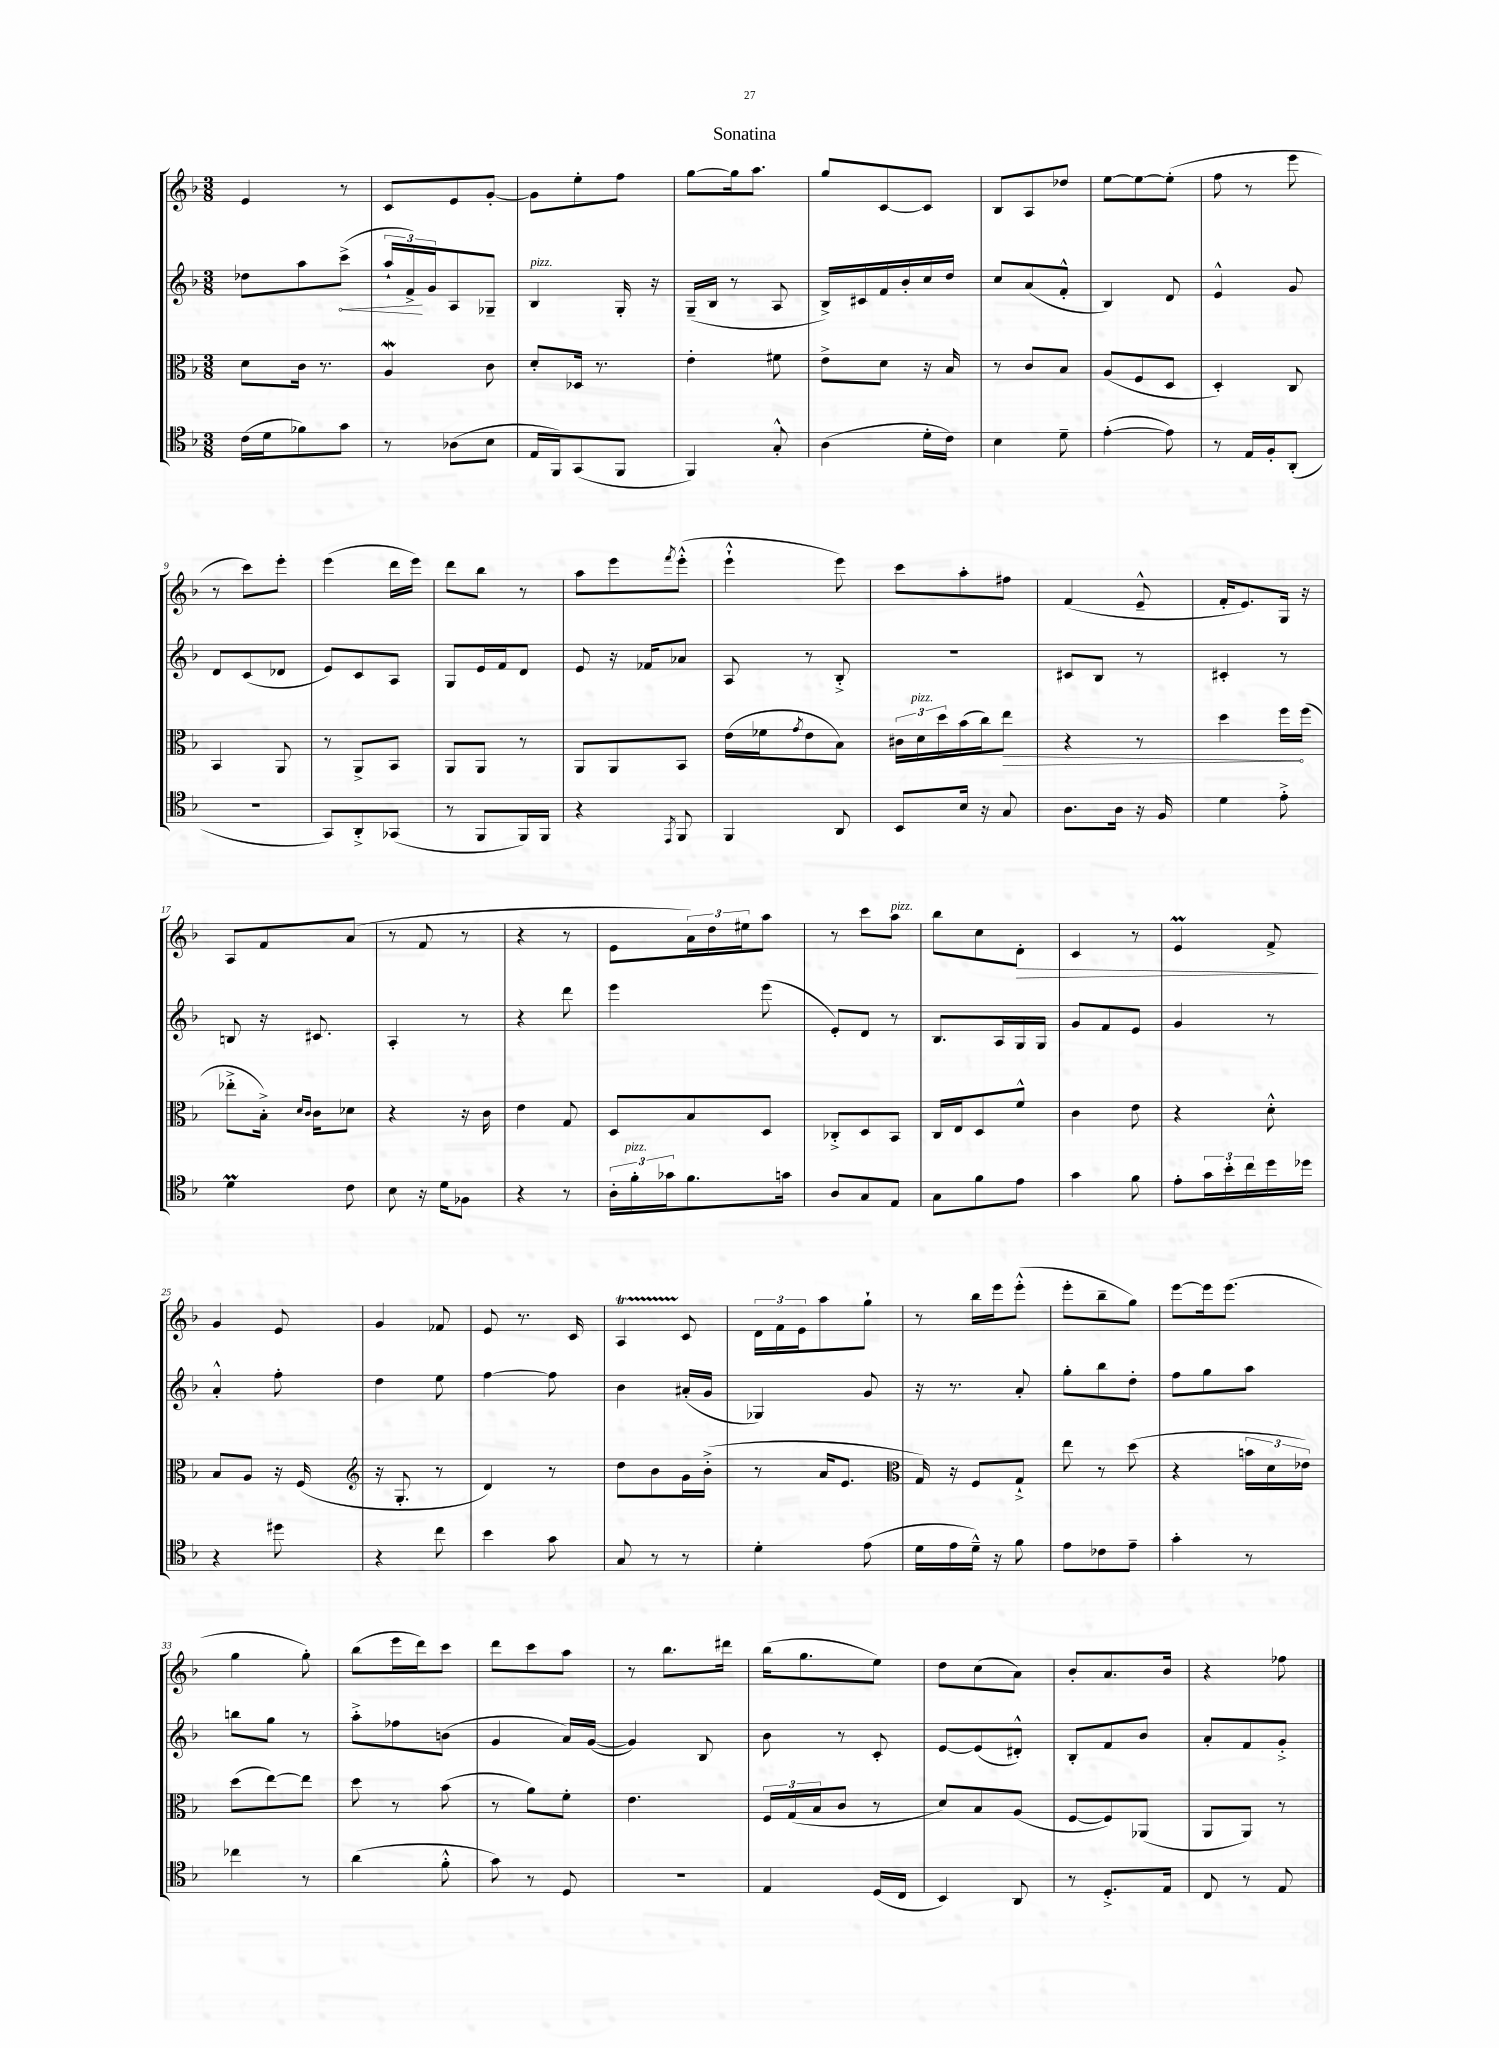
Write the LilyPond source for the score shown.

\header { title = "Sonatina" }
<<
\new StaffGroup <<
\new Staff = "s0" {
    \clef treble \key f \major \numericTimeSignature \time 3/8
    e'4 r8 |
    c'8 e'8 g'8~-. |
    g'8 e''8-. f''8 |
    g''8~ g''16 a''8. |
    g''8 c'8~ c'8 |
    bes8 a8 des''8 |
    e''8~ e''8~ e''8-.( |
    f''8 r8 e'''8 |
    r8 c'''8) e'''8-. |
    e'''4( d'''16 e'''16) |
    d'''8 bes''8 r8 |
    a''8 e'''8 \acciaccatura { f'''8 } e'''8-.-^( |
    e'''4-!-^ e'''8) |
    c'''8 a''8-. fis''8 |
    f'4( e'8---^ |
    f'16-. e'8.) g16 r16 |
    a8 f'8 a'8( |
    r8 f'8 r8 |
    r4 r8 |
    e'8 \tuplet 3/2 { a'16) d''16 eis''16 } a''8 |
    r8 c'''8 a''8^\markup { \italic "pizz." } |
    bes''8 c''8 d'8-.\> |
    c'4 r8 |
    e'4\prall f'8->\! |
    g'4 e'8 |
    g'4 fes'8 |
    e'8 r8. c'16 |
    a4\startTrillSpan c'8\stopTrillSpan |
    \tuplet 3/2 { d'16 f'16 e'16 } a''8 g''8-! |
    r8 bes''16 e'''16 e'''8-.-^( |
    e'''8-. bes''8-- g''8) |
    e'''8~ e'''16 e'''8.( |
    g''4 g''8-.) |
    bes''8( e'''16 d'''16) c'''8 |
    d'''8 c'''8 a''8 |
    r8 bes''8. dis'''16 |
    bes''16( g''8. e''8) |
    d''8 c''8( a'8) |
    bes'8-. a'8. bes'16 |
    r4 fes''8 \bar "|." |
}
\new Staff = "s1" {
    \clef treble \key f \major \numericTimeSignature \time 3/8
    des''8 a''8 \once \override Hairpin.circled-tip = ##t c'''8->\<( |
    \tuplet 3/2 { a''16-! f'16->\!) g'16 } a8 ges8-- |
    bes4^\markup { \italic "pizz." } g16-. r16 |
    g16--( bes16 r8 a8 |
    bes16->) cis'16 f'16 bes'16-. c''16 d''16 |
    c''8 a'8( f'8-.-^ |
    bes4) d'8 |
    e'4-^ g'8 |
    d'8 c'8( des'8 |
    e'8) c'8 a8 |
    g8 e'16 f'16 d'8 |
    e'8 r16 fes'16 aes'8 |
    a8 r8 bes8-.-> |
    R4. |
    cis'8 bes8 r8 |
    cis'4-. r8 |
    b8 r16 cis'8. |
    a4-. r8 |
    r4 d'''8 |
    e'''4 e'''8( |
    e'8-.) d'8 r8 |
    bes8. a16 g16 g16 |
    g'8 f'8 e'8 |
    g'4 r8 |
    a'4-.-^ f''8-. |
    d''4 e''8 |
    f''4~ f''8 |
    bes'4 ais'16-.( g'16 |
    ges4) g'8 |
    r16 r8. a'8-. |
    g''8-. bes''8 d''8-. |
    f''8 g''8 a''8 |
    b''8 g''8 r8 |
    a''8-.-> fes''8 b'8( |
    g'4 a'16) g'16~( |
    g'4) bes8 |
    bes'8 r8 c'8-. |
    e'8~ e'8( dis'8-.-^) |
    bes8-. f'8 bes'8 |
    a'8-. f'8 g'8-.-> \bar "|." |
}
\new Staff = "s2" {
    \clef alto \key f \major \numericTimeSignature \time 3/8
    d'8 c'16 r8. |
    a4\mordent c'8 |
    d'8-. des16 r8. |
    e'4-. fis'8 |
    e'8-> d'8 r16 bes16 |
    r8 c'8 bes8 |
    a8( f8 d8 |
    d4-.) c8 |
    bes,4 a,8 |
    r8 a,8-> bes,8 |
    a,8 a,8 r8 |
    a,8 a,8 bes,8 |
    e'16( fes'16 \acciaccatura { g'8 } e'8 bes8) |
    \tuplet 3/2 { cis'16 d'16^\markup { \italic "pizz." } d''16 } bes'16( c''16) \once \override Hairpin.circled-tip = ##t e''8\> |
    r4 r8 |
    d''4 f''16\! f''16( |
    ees''8-.-> bes16-.->) \grace { d'16 c'16 } c'16 des'8 |
    r4 r16 c'16 |
    e'4 g8 |
    d8 bes8 d8 |
    ces8-.-> d8 bes,8 |
    c16 e16 d8 f'8-^ |
    c'4 e'8 |
    r4 d'8-.-^ |
    bes8 a8 r16 f16( |
    \clef treble r16 g8.-. r8 |
    d'4) r8 |
    d''8 bes'8 g'16 bes'16-.->( |
    r8 a'16 e'8. |
    \clef alto g16) r16 f8 g8-!-> |
    e''8 r8 d''8( |
    r4 \tuplet 3/2 { b'16 d'16 ees'16) } |
    d''8( e''8~) e''8 |
    d''8 r8 bes'8( |
    r8 a'8) f'8-. |
    e'4. |
    \tuplet 3/2 { f16 g16( bes16 } c'8 r8 |
    d'8) bes8 a8( |
    f8~ f8) aes,8( |
    a,8 a,8) r8 \bar "|." |
}
\new Staff = "s3" {
    \clef tenor \key f \major \numericTimeSignature \time 3/8
    c'16( d'16 fes'8) g'8 |
    r8 aes8( bes8 |
    e16 f,16) g,8( f,8 |
    f,4) g8-.-^ |
    a4( d'16-. c'16) |
    bes4 d'8-- |
    e'4~-.( e'8) |
    r8 e16 f16-. a,8-.( |
    R4. |
    g,8) a,8-.-> ges,8( |
    r8 f,8 f,16) f,16 |
    r4 \acciaccatura { e,8 } f,8 |
    f,4 a,8 |
    bes,8 bes16 r16 g8 |
    a8. a16 r16 f16 |
    d'4 e'8-.-> |
    d'4\prall c'8 |
    bes8 r16 d'16 fes8 |
    r4 r8 |
    \tuplet 3/2 { a16-. f'16-.^\markup { \italic "pizz." } ges'16 } f'8. g'16 |
    a8 g8 e8 |
    g8 f'8 e'8 |
    g'4 f'8 |
    e'8-. \tuplet 3/2 { g'16 bes'16-. c''16 } d''16 des''16 |
    r4 dis''8 |
    r4 c''8 |
    bes'4 g'8 |
    g8 r8 r8 |
    d'4-. e'8( |
    d'16 e'16 d'16---^) r16 f'8 |
    e'8 ces'8 e'8-- |
    g'4-. r8 |
    ces''4 r8 |
    a'4( f'8-.-^ |
    g'8) r8 d8 |
    R4. |
    e4 d16( c16 |
    bes,4) a,8 |
    r8 d8.-.-> e16 |
    c8 r8 e8 \bar "|." |
}
>>
>>
